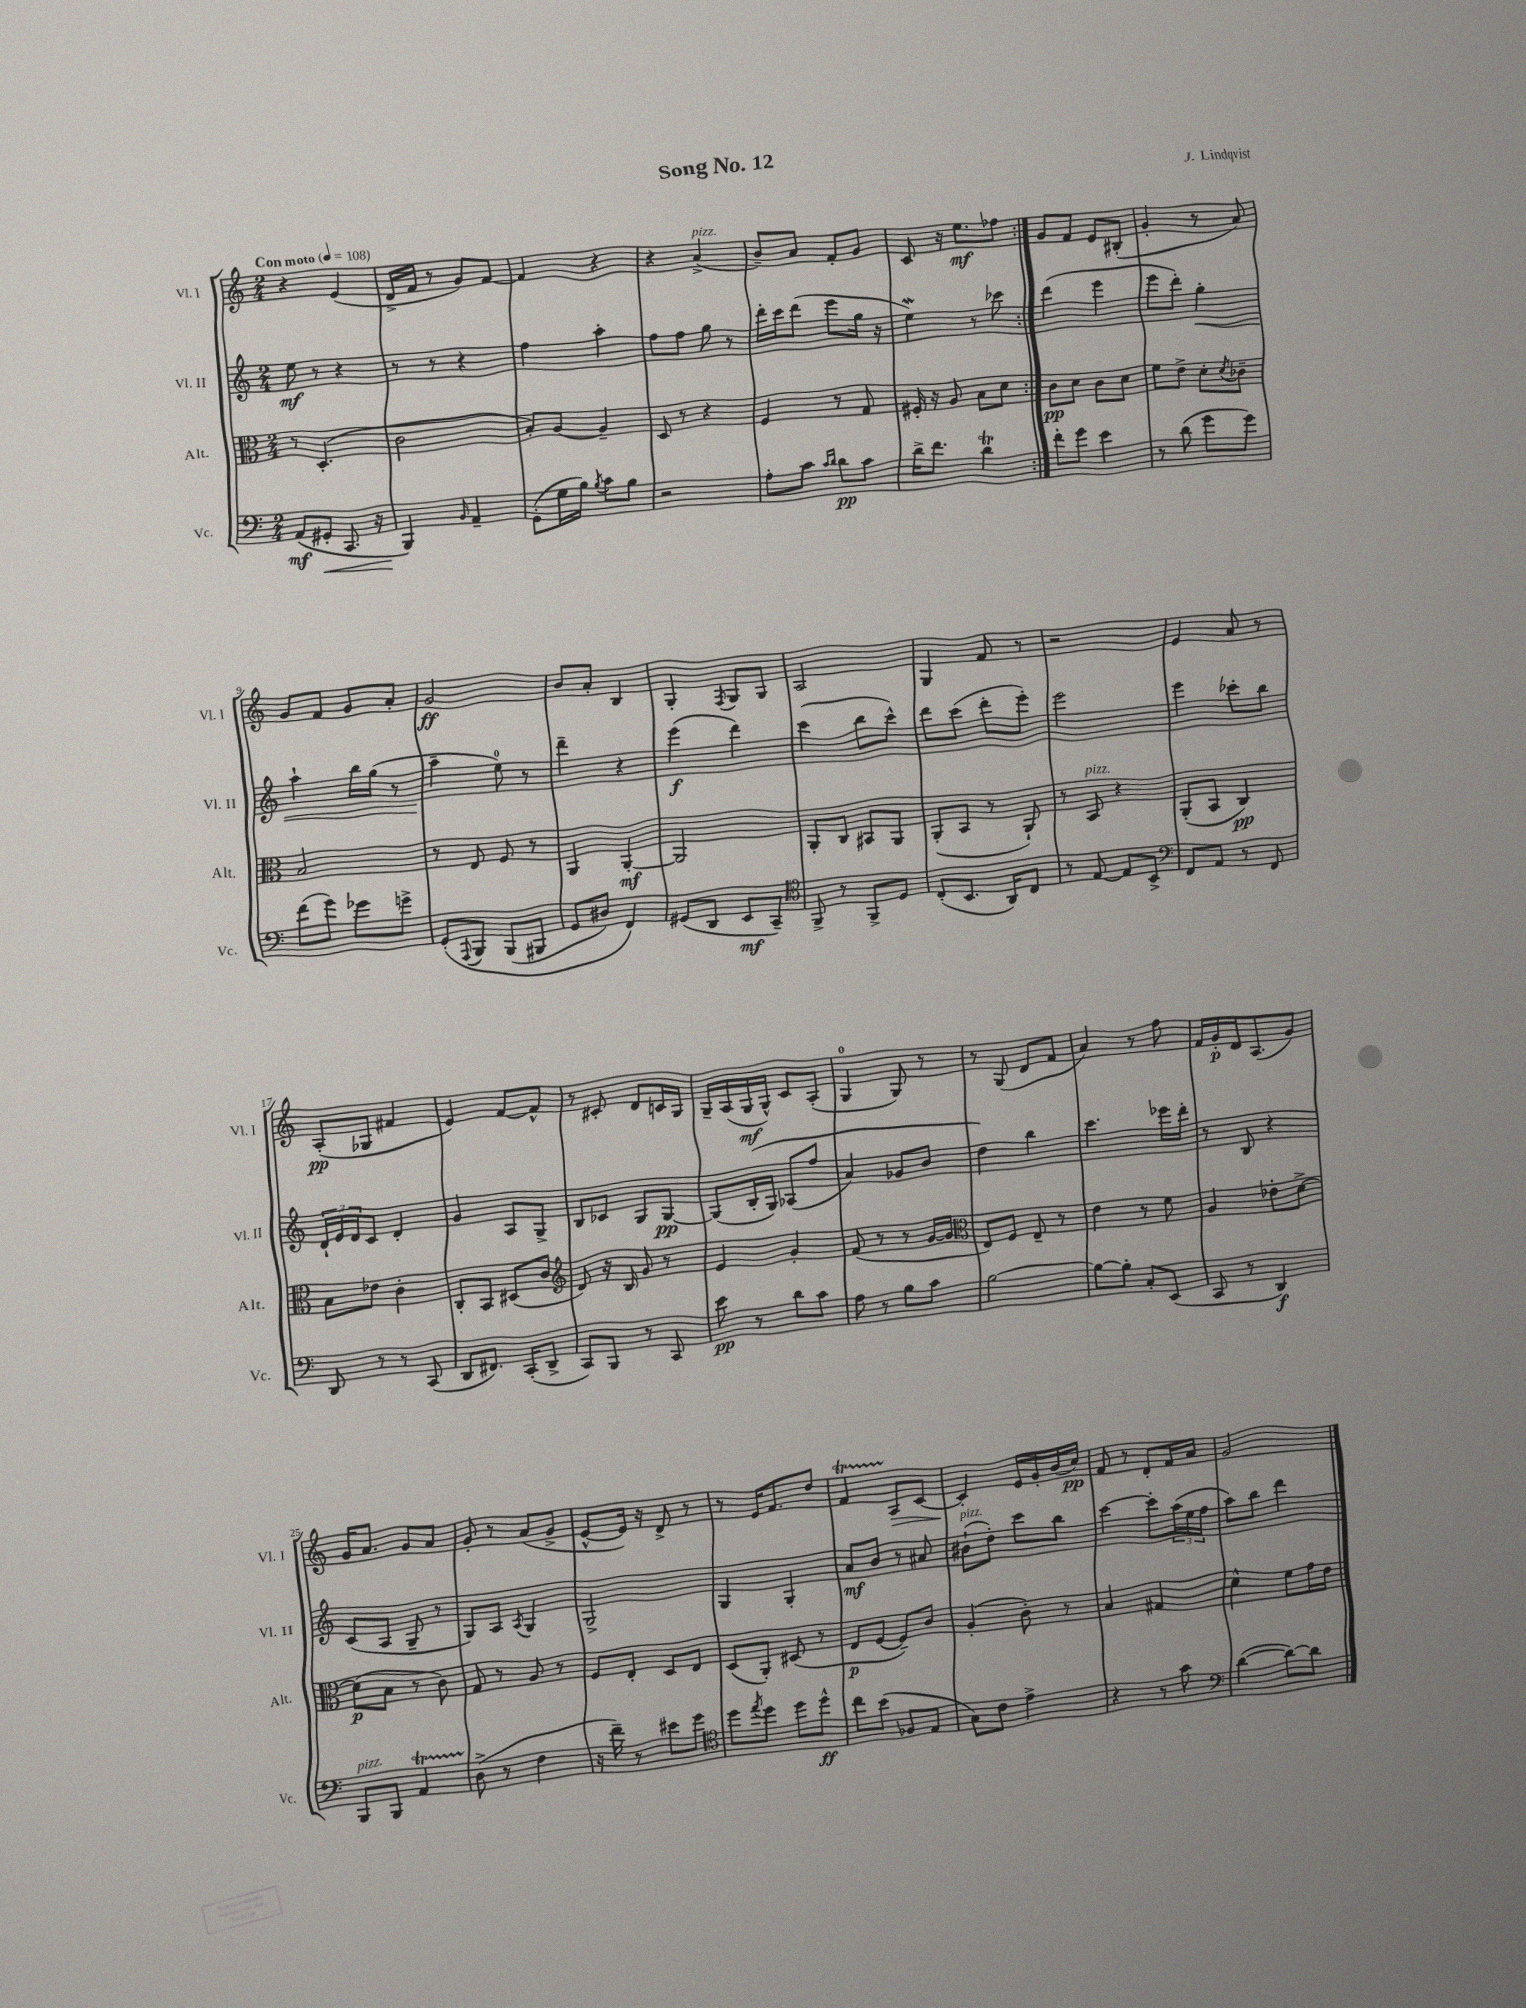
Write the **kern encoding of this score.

**kern	**kern	**kern	**kern
*staff4	*staff3	*staff2	*staff1
*clefF4	*clefC3	*clefG2	*clefG2
*k[]	*k[]	*k[]	*k[]
*M2/4	*M2/4	*M2/4	*M2/4
*MM108	*MM108	*MM108	*MM108
(8AA	8r	8ee	4r
8GG#'	(4.D'	8r	.
8.CC	.	4r	(4e
16r	.	.	.
=	=	=	=
4BBB)	2c	8r	16d^
.	.	.	16f
.	.	8r	8r
16qqBB	.	.	.
4AA~	.	4r	8g)
.	.	.	[8f
=	=	=	=
(8GG'	8B')	4ff	4f]
16G	[8A	.	.
16B)	.	.	.
8qB	.	.	.
8c	4A~]	4aa'	4r
8B	.	.	.
=	=	=	=
2r	8D	8ff	4r
.	8r	8ff	.
.	4r	8gg	(4a^
.	.	8r	.
=	=	=	=
8A'	4F	16ddd'	8b~)
.	.	16ccc	.
8c	.	(8ddd	8a
16qqc	.	.	.
16qqd	.	.	.
8d	8r	8eee	8f'
8c	8G	16gg	8g
.	.	16r	.
=	=	=	=
16d^	16F#'	4ee)	8c
8.f	16r	.	.
.	8A	.	16r
.	.	.	8.ee
4d	8B	8r	.
.	8d	8ccc-	8ff-
=:|!	=:|!	=:|!	=:|!
8f'	8c	(4ddd	8g
8g	8d	.	8f
4e	8c	4eee	8e
.	8d	.	(8B#'
=	=	=	=
8r	8f	8eee	4g'
(8d	8e^	8ddd')	.
8g	8d'	4gg'	8r
.	8qd	.	.
8g)	8c-~	.	8a)
=	=	=	=
(8f	2B	4aa`	8g
8g)	.	.	8f
8g-	.	16bb	8g
.	.	(16gg	.
8g^	.	8r	8a'
=	=	=	=
&(8GG'	8r	4aa~	2g
8qqAAA	.	.	.
8BBB	8E	.	.
(8BBB	8F	8ee)	.
8BBB#	8r	8r	.
=	=	=	=
8GG	4AA	4ddd~	8b
8D#)	.	.	8a'
4FF&)	[4AA'	4r	4B
=	=	=	=
(8GG#	2AA]	(4eee	4G'
8DD	.	.	.
.	.	.	8qF
8EE	.	4ddd)	8G
8CC~)	.	.	8G
=	=	=	=
*clefC4	*	*	*
8FF^	8AA'	(4ccc	2A
8r	8C	.	.
8FF^	8BB#	8bb	.
8D	8AA	8ccc^^)	.
=	=	=	=
(8C'	(8AA'	8ddd	4G
8.BB	8BB	(8ccc	.
.	8r	8ddd'	8f
16AA)	.	.	.
8C	8AA`)	8eee')	8r
=	=	=	=
8r	8r	2eee	2r
[8E	8BB	.	.
8E]	4r	.	.
8BB^	.	.	.
=	=	=	=
*clefF4	*	*	*
8FF	(8AA'	4eee	4e
8AA	8BB	.	.
8r	4C)	8ccc-'	8a
8FF	.	8bb	8r
=	=	=	=
8DD	8B	24d`	(8A'
.	.	24e	.
.	.	24d	.
8r	8e-	8c	8G-
8r	4c'	4d'	4f#
(8CC	.	.	.
=	=	=	=
8DD	8C'	4g	4e)
8.FF#)	8BB	.	.
.	(8D#	8A	[8f
(16CC'	.	.	.
8DD^	8c	8G^	8f^^]
=	=	=	=
*	*clefG2	*	*
8CC)	8d)	8B	8r
8BBB	16r	8c-	8c#'
.	16B	.	.
8r	8g	8G	8d
8CC	8r	[8G	16c
.	.	.	16G
=	=	=	=
8e	4e	(8G]	16G~
.	.	.	(16A
8r	.	&(16B'	16G
.	.	16G)	16G^^)
8d	4g'	(8A-	8c
8c	.	8ff	(8A'
=	=	=	=
8A	(8f	4a)	4G
8r	8r	.	.
8B	8r	8g-	8G)
8c	[16g	8b	8r
.	16g]	.	.
=	=	=	=
*	*clefC3	*	*
[2B	8E)	4dd&)	8r
.	8F	.	(8G
.	8E~	4bb	8d
.	8r	.	8f
=	=	=	=
8B_	4e	4.ccc	4a)
8B']	.	.	.
8C'	8r	.	8r
(8EE	8f	16eee-	8ff
.	.	16ddd'	.
=	=	=	=
8CC	4A	8r	16f
.	.	.	16g'
8r	.	8B	16d
.	.	.	(8.A
4DD)	8e-'	4r	.
.	[8d^	.	8g)
=	=	=	=
8BBB	(8d]	(8c	16g
.	.	.	8.a
8BBB	8B	8A	.
4AA	8r	8G~	8g
.	8c)	8r	8a
=	=	=	=
(8D^	8G	8G)	8g'
8r	8r	8A	8r
.	.	8qA	.
4F	8A	4G	(8a
.	8r	.	8g^
=	=	=	=
16r	8F	2G^	[8e^^
16f~)	.	.	.
8r	8E'	.	16e])
.	.	.	16r
8e#	8D	.	8d^
8g	8E	.	8r
=	=	=	=
*clefC4	*	*	*
8dd	(8D	4G	8r
8qee	.	.	.
8dd	8AA')	.	16e
.	.	.	8.f
8dd	(8D#	4G'	.
8dd^^	8r	.	8dd
=	=	=	=
8cc	8E	8a	4f
(8b	[8F	8b	.
8F-	8F~])	8r	8A
8E	8c	8a#	[8c
=	=	=	=
8G)	(4A'	(8b#`	4c']
8c	.	8dd')	.
4e^	8c')	8ccc	16e
.	.	.	16g'
.	8r	8bb	(16b
.	.	.	16cc)
=	=	=	=
4r	4B	[4ccc	8f
.	.	.	8r
8r	4G#	8ccc']	8d'
8g	.	(24aa	16f
.	.	24ee	.
.	.	.	16a
.	.	24ff	.
=	=	=	=
*clefF4	*	*	*
([4d	4d^^	8aa)	2g
.	.	8bb	.
8d_)	8f	4ddd	.
8d]	16g	.	.
.	16e	.	.
==	==	==	==
*-	*-	*-	*-
